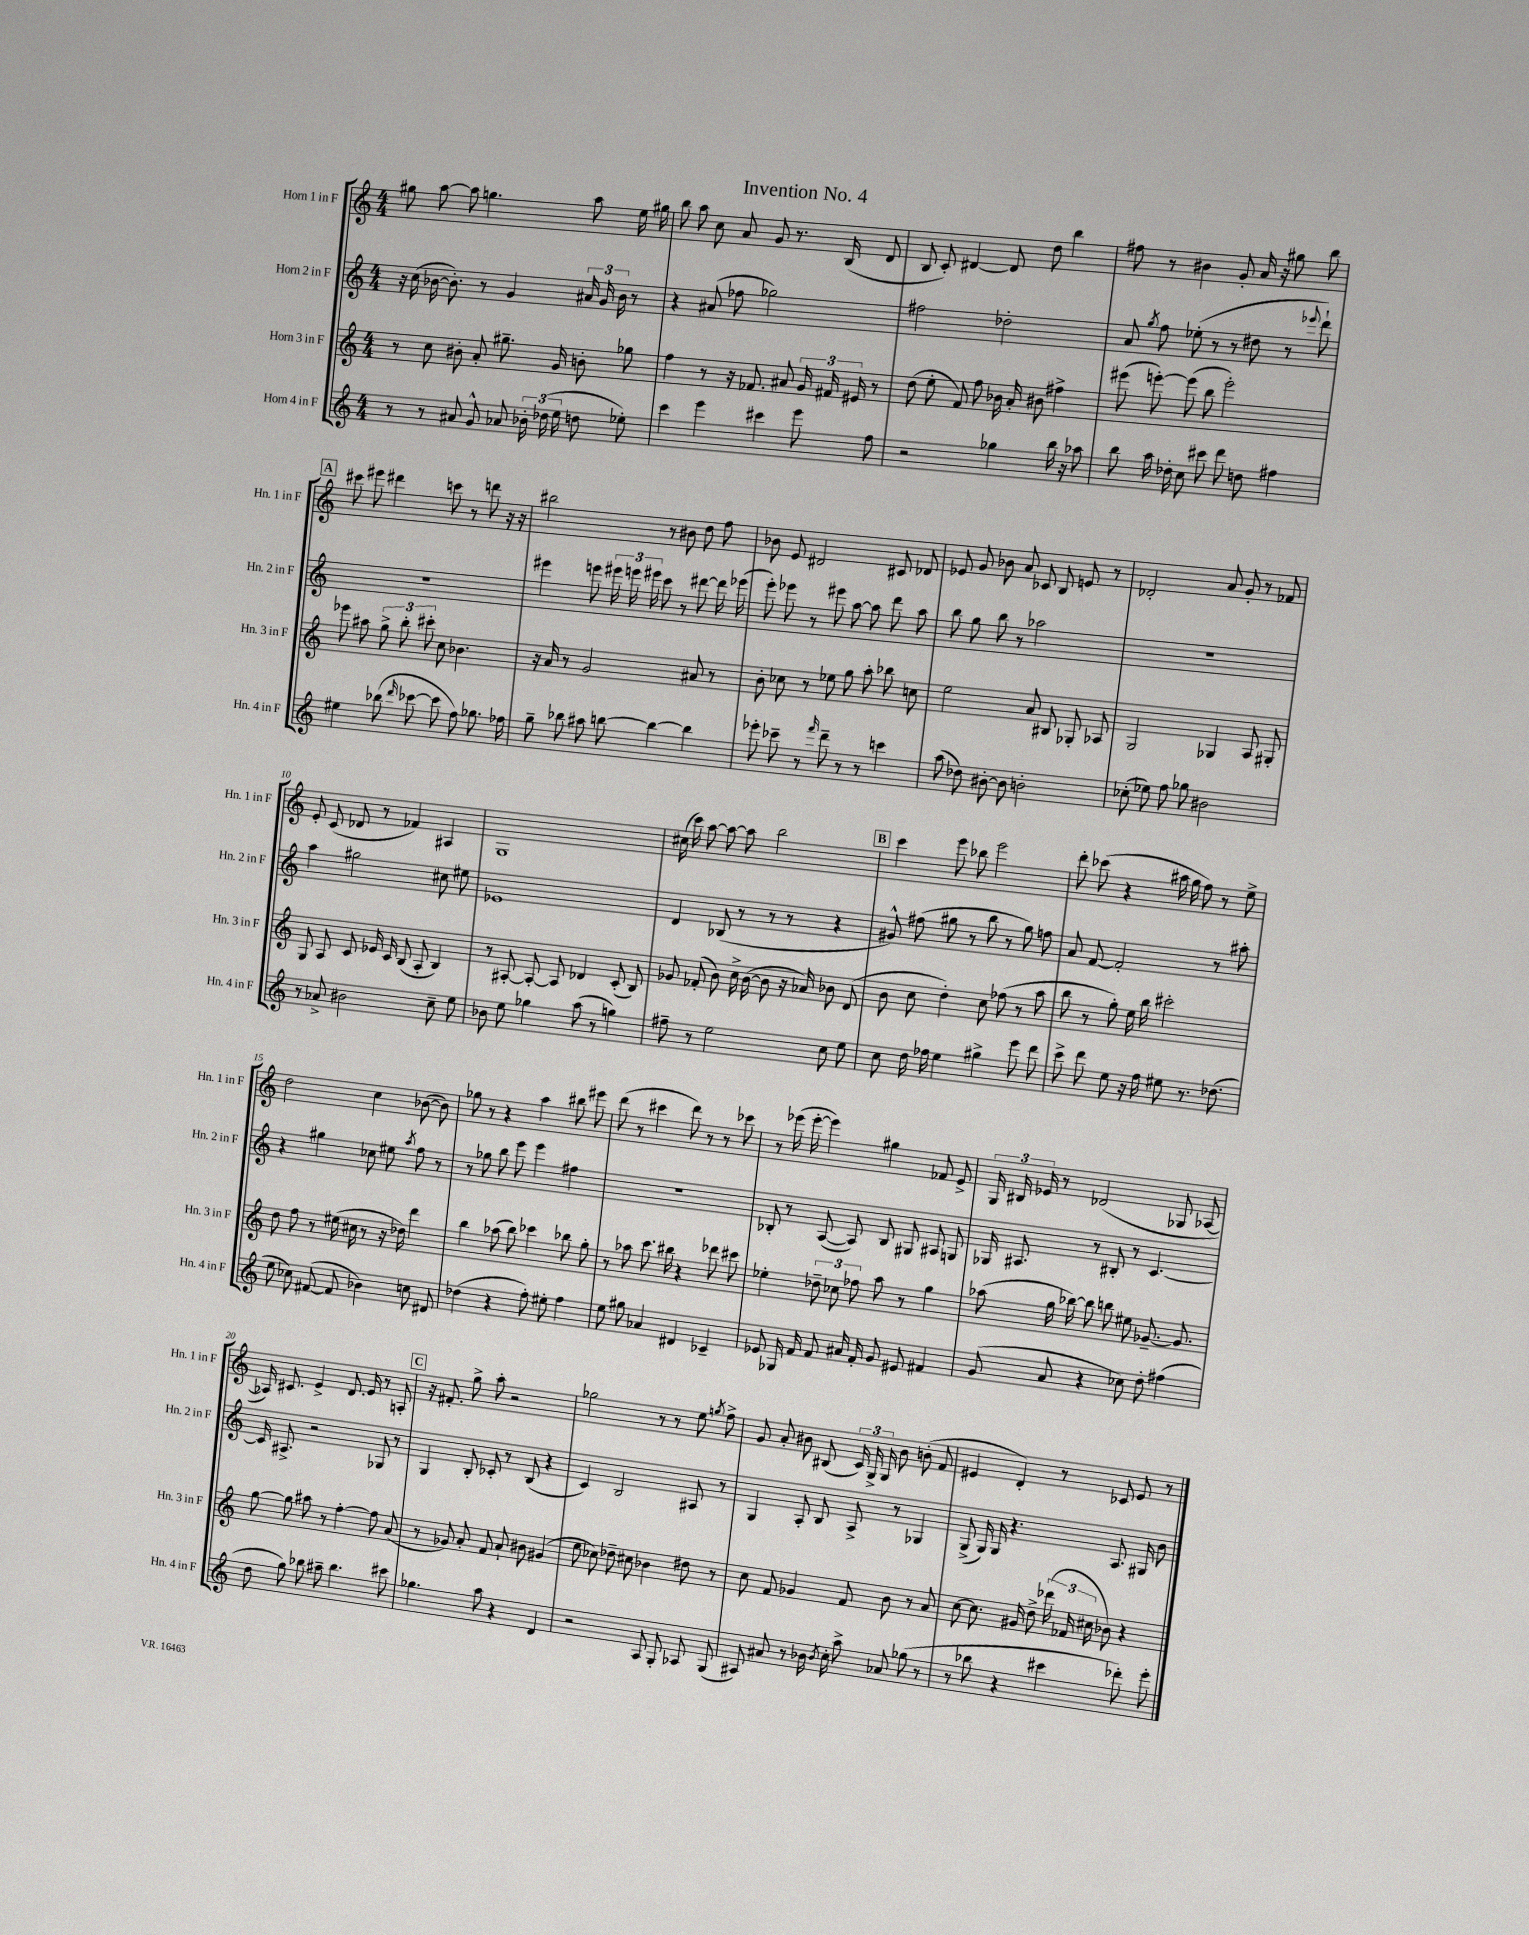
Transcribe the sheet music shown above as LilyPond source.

\header { title = "Invention No. 4" }
<<
\new StaffGroup <<
\new Staff = "s0" \with { instrumentName = "Horn 1 in F" shortInstrumentName = "Hn. 1 in F" } {
    \clef treble \key c \major \numericTimeSignature \time 4/4
    \autoBeamOff gis''8 a''8~ a''8 g''4. a''8 e''16 gis''16 |
    b''8 a''8 c''8 a'8 g'8 r8. b16( d'8 |
    b8 c'8-.) dis'4~ dis'8 d''8 b''4 |
    fis''8 r8 bis'4 g'8-. a'16 r16 gis''8 b''8 |
    \mark \markup { \box "A" } cis'''8 eis'''8 dis'''4 c'''8 r8 d'''8 r16 r16 |
    bis''2 r8 bis'8 d''8 f''8 |
    bes'8 e'8 dis'2 cis'8 des'8 |
    ees'8 g'8 bes'8 a'8 ces'8 b8 e'8 r8 |
    des'2-. a'8 g'8-. r8 fes'8 |
    e'8-. c'8( des'8 r8 fes'4) ais4 |
    g1 |
    cis''16( c'''16) a''8~ a''8~ a''8 b''2 |
    \mark \markup { \box "B" } c'''4 e'''8 bes''8 e'''2 |
    d'''8-. ces'''8( r4 ais''16 g''16 f''8) r8 e''8-> |
    d''2 c''4 bes'8~( bes'8) |
    ges''8 r8 r4 a''4 bis''8 eis'''8 |
    d'''8( r8 cis'''4 d'''8) r8 r8 ces'''8 |
    r8 ees'''16( ees'''16~-. ees'''4) gis''4 fes'8 e'8-> |
    \tuplet 3/2 { g16 bis16 ees'16 } r8 des'2( ges8 aes8~ |
    aes16) cis'8. e'4-> d'8. e'16 r8 a8-. |
    \mark \markup { \box "C" } r16 fis'8.-. g''8-> a''8-. r2 |
    ges''2 r8 r8 e''8 \acciaccatura { g''8 } f''8-> |
    g'8 a'8-. bis'8 bis8( \tuplet 3/2 { c'16) g16-> g16 } bis'8 b'8-.( f'8 |
    eis'4 d'4-.) r8 ces'8 eis'8 r8 \bar "|." |
}
\new Staff = "s1" \with { instrumentName = "Horn 2 in F" shortInstrumentName = "Hn. 2 in F" } {
    \clef treble \key c \major \numericTimeSignature \time 4/4
    \autoBeamOff r16 c''16( bes'16~ bes'8.-.) r8 g'4 \tuplet 3/2 { ais'16 g'16 bes'16 } r8 |
    r4 ais'8( fes''8 ges''2) |
    fis''2 des''2-. |
    a'8 \acciaccatura { g''8 } f''8 ees''8-.( r8 r8 dis''8 r8 \appoggiatura { ees'''8 } d'''8-!) |
    \mark \markup { \box "A" } r1 |
    eis'''4 e'''8 \tuplet 3/2 { eis'''16 e'''16 eis'''16 } c'''8 r8 dis'''8~ dis'''16 ees'''16( |
    e'''8-.) ees'''8 r8 eis'''8 a''8~ a''8 d'''8 a''8 |
    b''8 g''8 b''8 r8 aes''2 |
    R1 |
    a''4 gis''2 cis''8 eis''8 |
    ees'1 |
    d'4 bes8( r8 r8 r8 r4 |
    \mark \markup { \box "B" } gis'8-^) fis''8( gis''8 r8 b''8 r8 gis''8) f''8 |
    a'8 f'8~ f'2-. r8 ais''8-. |
    r4 gis''4 ces''8 eis''8 \acciaccatura { a''8 } f''8 r8 |
    r8 ges''8 b''8 e'''8 e'''4 fis''4 |
    R1 |
    bes8-. r8 a8~( a8) bes8 gis8 ais8 g8 |
    ges16 ais8. r8 bis8-. r8 c'4.~ |
    c'16 ais8.-> r2 ges8 r8 |
    \mark \markup { \box "C" } g4 b8-. ces'8-. r8 b8( r4 |
    c'4) b2 ais8 r8 |
    g4 a8-. b8 a8-> r8 ges4 |
    g8->( g16) g16 r4. a8. gis16 b'8 \bar "|." |
}
\new Staff = "s2" \with { instrumentName = "Horn 3 in F" shortInstrumentName = "Hn. 3 in F" } {
    \clef treble \key c \major \numericTimeSignature \time 4/4
    \autoBeamOff r8 c''8 bis'8-. a'8-. gis''8.-- g'16 b'8-. ges''8 |
    f''4 r8 r16 fes'8. ais'8 \tuplet 3/2 { g'16 fis'16 eis'16 } r8 |
    d''8( e''8-. f'8) f''8 bes'16 a'16-. bis'8 fis''4-> |
    eis'''8( e'''8~-.) e'''8( b''8 e'''2-.) |
    \mark \markup { \box "A" } ees'''8 ais''8 \tuplet 3/2 { g''8-> b''8-. cis'''8-. } c''8 bes'4. |
    r16 a'16 r8 g'2 ais'8 r8 |
    b'8-. ces''8 r8 ees''8 g''8 a''8-. bes''8 c''8 |
    e''2 a'8 bis8 ges8-. aes8 |
    g2 ges4 a8 gis8-. |
    g8 a8 c'8 ees'16 c'16 b8( a8-. b4) |
    r8 ais8~-. ais8~-. ais8 des'4 c'8-.( b8) |
    ges'8 fes'8-.( b'8) c''16-> b'16~( b'8 r16 aes'16) bes'8 d'8( |
    \mark \markup { \box "B" } b'8 c''8 d''4-.) c''8 fes''8( r8 a''8 |
    b''8 r8 g''8-.) e''16 b''16 cis'''2-. |
    d''8 f''8 r8 eis''16( cis''16 r8 r16 des''16) d'''4 |
    b''4 aes''8( b''8) ces'''4 bes''8 g''8-. |
    r8 aes''8 c'''8. bis''16 r4 des'''8 cis'''8 |
    ees''4-. \tuplet 3/2 { des''8-- ces''8 fes''8 } a''8 r8 g''4 |
    aes''8( g''16 bes''16~) bes''8 b''8 eis''8 ges'8.~-- ges'8. |
    g''8~ g''8 ais''8 r8 f''4~-. f''8 a'8( |
    \mark \markup { \box "C" } r8 ges'8) a'8-. f'8 a'8-! bis'8 gis'4( |
    e''8 ces''8) des''8-- cis''8 bes'4 dis''8 r8 |
    c''8 f'8 ges'4 f'8 b'8 r8 a'8 |
    c''8~ c''8. gis'16 d''8-> \tuplet 3/2 { des'''16( fes'16 cis''16 } bes'8) r4 \bar "|." |
}
\new Staff = "s3" \with { instrumentName = "Horn 4 in F" shortInstrumentName = "Hn. 4 in F" } {
    \clef treble \key c \major \numericTimeSignature \time 4/4
    \autoBeamOff r8 r8 ais'8 g'8-^ aes'8 \tuplet 3/2 { bes'16-. des''16( e''16 } d''8 ees''8-.) |
    c'''4 e'''4 cis'''4 e'''8 f''8 |
    r2 ges''4 b''16 r16 aes''8 |
    b''8 a''16 des''16-. c''8 cis'''8 d'''8 d''8 fis''4 |
    \mark \markup { \box "A" } eis''4 bes''8( \grace { d'''16 } ces'''8~ ces'''8 f''8) ges''8. fes''16 |
    g''8-- bes''8 ais''8 b''8~ b''4~ b''4 |
    ees'''8-. ces'''8-- r8 \grace { f'''16 } d'''8-- r8 r8 c'''4 |
    a''8( des''8) bis'8~-. bis'8 b'2-. |
    ces''8-.( ees''8) f''8 ges''8 bis'2 |
    r8 aes'8-> bis'2 c''8-- e''8 |
    bes'8 e''8 ges''4 a''8( r8 g''4) |
    fis''8-- r8 e''2 c''8 e''8 |
    \mark \markup { \box "B" } c''8 d''16 fes''16 e''4 gis''4-> e'''8 d'''8 |
    c'''8-> d'''8 e''8 r16 f''16 eis''8 r8. des''8.( |
    e''8 ces''8) fis'8~( fis'8 bes'4) c''8 dis'8 |
    des''4( r4 f''8-.) eis''8-. f''4 |
    e''8 gis''8 aes'4 dis'4 ces'4-- |
    ees'8 ges16 f'16 f'8 ais'16 f'16-. g'8 eis'8 fis'4 |
    g'8( a'8 r4 ces''8) d''8-. fis''4( |
    d''8 g''8) bes''8 ais''8-- bes''4. cis'''8 |
    \mark \markup { \box "C" } ges''4. a''8 r4 d'4 |
    r2 a8 g8-. aes8 g8( |
    ais8) ais'8 r8 bes'16 \acciaccatura { bes'8 } c''16-. a''8-> aes'8 ges''8( r8 |
    r8 bes''8 r4 cis'''4 des'''8-.) e'''8-. \bar "|." |
}
>>
>>
